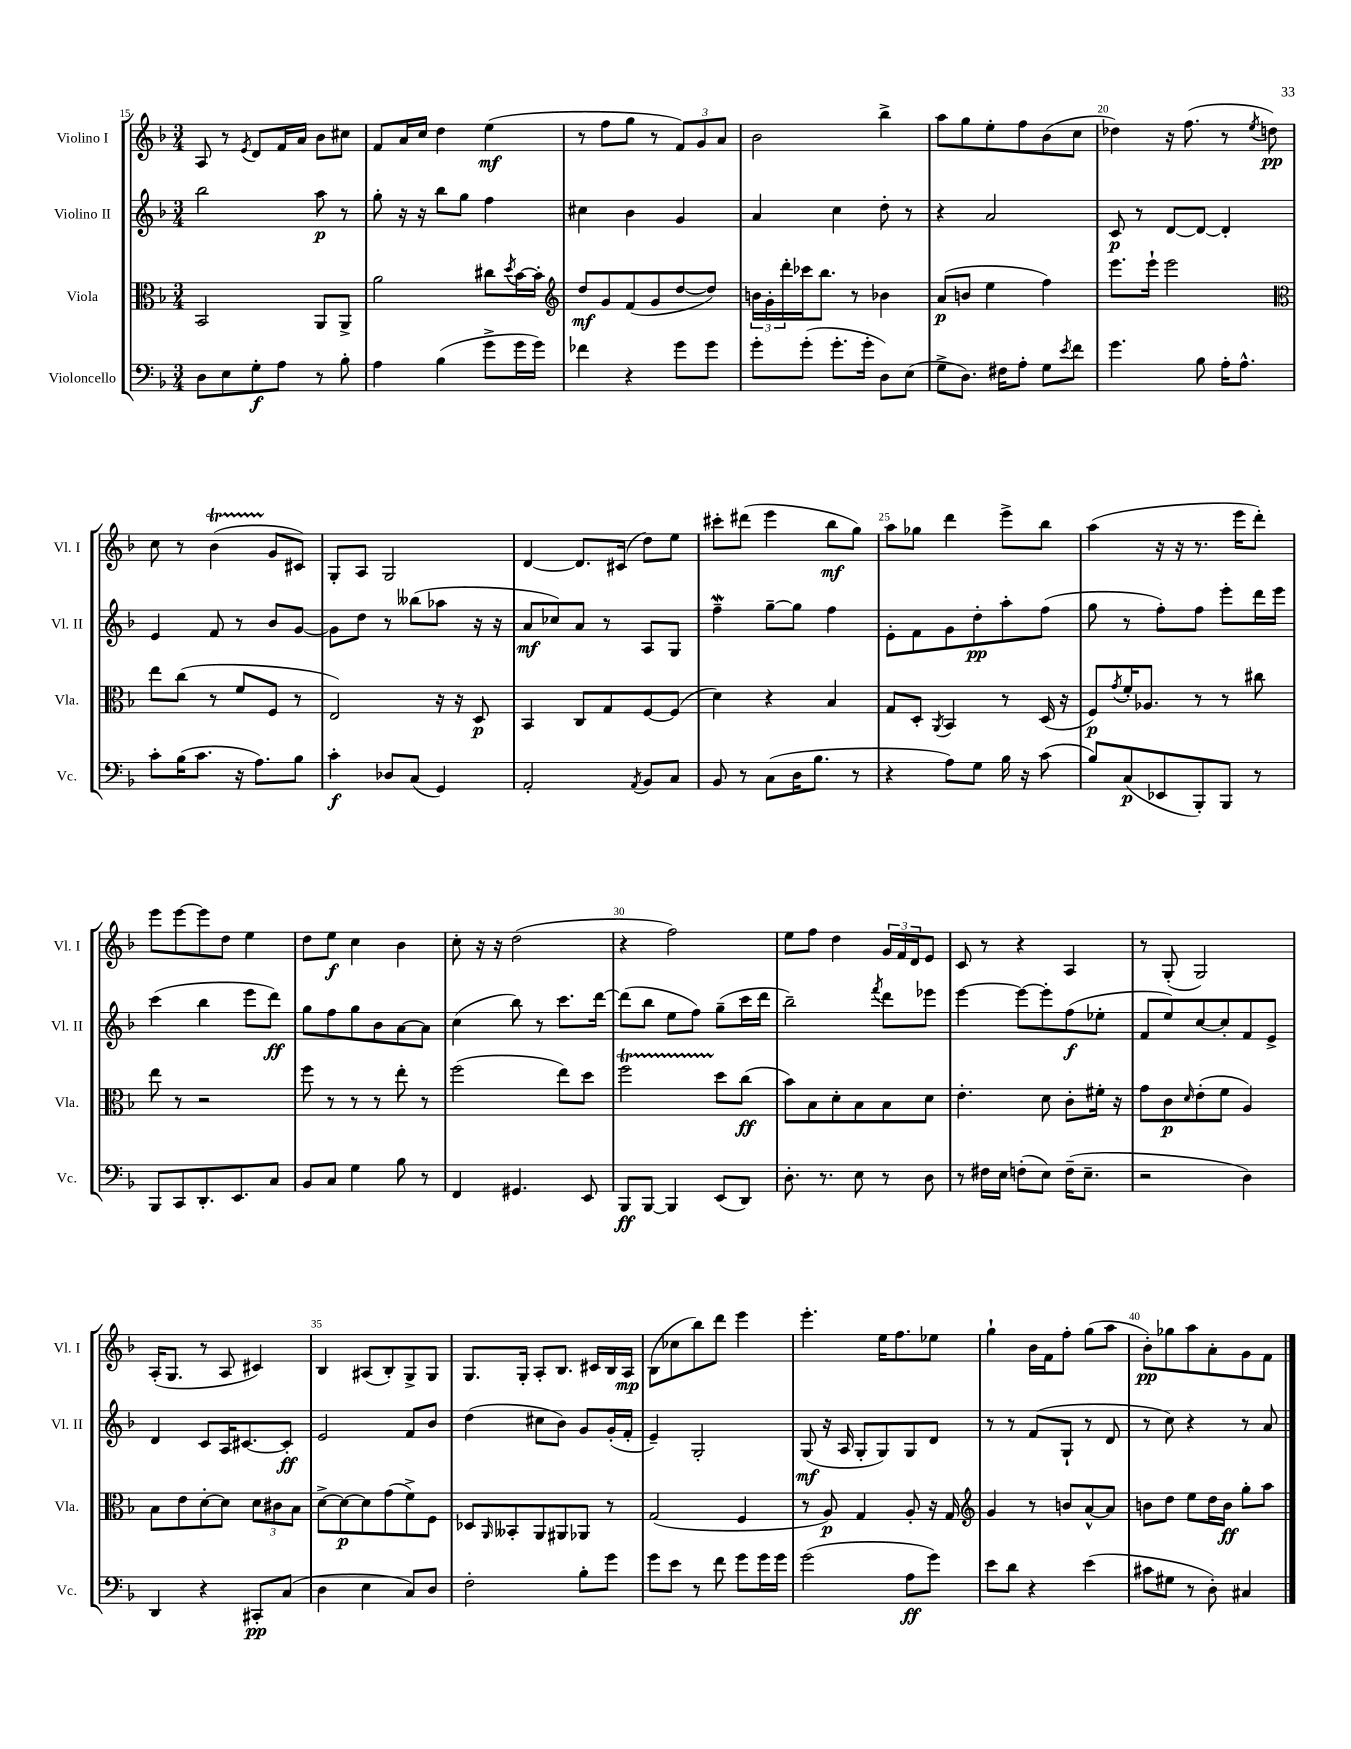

**kern	**kern	**kern	**kern
*staff4	*staff3	*staff2	*staff1
*clefF4	*clefC3	*clefG2	*clefG2
*k[b-]	*k[b-]	*k[b-]	*k[b-]
*M3/4	*M3/4	*M3/4	*M3/4
8D\L	2BB-/	2bb-\	8A/
8E\	.	.	8r
.	.	.	8qe/
8G'\	.	.	8d/L
8A\J	.	.	16f/L
.	.	.	16a/JJ
8r	8AA/L	8aa\	8b-\L
8B-'\	8AA^/J	8r	8cc#\J
=	=	=	=
4A\	2a\	8gg'\	8f/L
.	.	16r	16a/L
.	.	16r	16cc/JJ
(4B-\	.	8bb-\L	4dd\
.	.	8gg\J	.
8g^\L	8cc#\L	4ff\	(4ee\
.	8qdd/	.	.
16g\L	[16b-\L	.	.
16g\JJ)	16b-'\]JJ	.	.
=	=	=	=
*	*clefG2	*	*
4f-\	8dd/L	4cc#\	8r
.	8g/	.	8ff\L
4r	(8f/	4b-\	8gg\J
.	8g/	.	8r
8g\L	[8dd/	4g/	12f/L)
.	.	.	12g/
8g\J	8dd/]J)	.	.
.	.	.	12a/J
=	=	=	=
8g'\L	24b\LL	4a/	2b-\
.	24g'\	.	.
.	24ddd'\	.	.
(8g'\J	16ccc-\J	.	.
.	8.bb-\J	.	.
8.g'\L	.	4cc\	.
.	8r	.	.
16g'\Jk	.	.	.
8D\L)	4b-\	8dd'\	4bb-^\
(8E\J	.	8r	.
=	=	=	=
8G^\L	(8a/L	4r	8aa\L
8.D\J)	8b/J	.	8gg\
.	4ee\	2a/	8ee'\
16F#\LK	.	.	.
8A'\J	.	.	8ff\
8G\L	4ff\)	.	(8b-\
8qe/	.	.	.
8f\J	.	.	8cc\J
=	=	=	=
4.g\	8.eee\L	8c/	4dd-\)
.	.	8r	.
.	16eee`\Jk	.	.
.	2eee\	[8d/L	16r
.	.	.	(8.ff\
8B-\	.	8d/_J	.
16A'\LK	.	4d'/]	8r
8.A^^\J	.	.	.
.	.	.	8qee/
.	.	.	8dd\)
=	=	=	=
*	*clefC3	*	*
8c'\L	8ee\L	4e/	8cc\
(16B-\K	(8cc\J	.	8r
8.c\J	.	.	.
.	8r	8f/	(4b-\
16r	8f/L	8r	.
8.A\L)	.	.	.
.	8F/J	8b-/L	8g/L
8B-\J	8r	[8g/J	8c#/J)
=	=	=	=
4c'\	2E/)	8g\]L	8G'/L
.	.	8dd\J	8A/J
8D-/L	.	8r	2G/
(8C/J	.	(8bb--\L	.
4GG/)	16r	8aa-\J	.
.	16r	.	.
.	8D/	16r	.
.	.	16r	.
=	=	=	=
2AA'/	4BB-/	8a/L	[4d/
.	.	8cc-/)	.
.	8C/L	8a/J	8.d/]L
.	8G/	8r	.
.	.	.	(16c#/Jk
8qAA/	.	.	.
8BB-/L	[8F/	8A/L	8dd\L)
8C/J	(8F/]J	8G/J	8ee\J
=	=	=	=
8BB-/	4d\)	4ff~\	8ccc#'\L
8r	.	.	(8ddd#\J
(8C\L	4r	[8gg~\L	4eee\
16D\K	.	8gg\]J	.
8.B-\J	.	.	.
.	4B-/	4ff\	8bb-\L
8r	.	.	8gg\J)
=	=	=	=
4r	8G/L	8e'\L	8aa\L
.	8D'/J	8f\	8gg-\J
.	8qAA/	.	.
8A\L)	4BB-/	8g\	4ddd\
8G\J	.	8dd'\	.
16B-\	8r	8aa'\	8eee^\L
16r	.	.	.
(8c\	(16D/	(8ff\J	8bb-\J
.	16r	.	.
=	=	=	=
8B-/L)	8F/L)	8gg\	(4aa\
.	8qg/	.	.
(8C/	16f'/K	8r	.
.	8.A-/J	.	.
8EE-/	.	8ff'\L)	16r
.	.	.	16r
8BBB-'/)	8r	8ff\J	8.r
8BBB-/J	8r	8eee'\L	.
.	.	.	16eee\LK
8r	8cc#\	16ddd\L	8ddd'\J)
.	.	16eee\JJ	.
=	=	=	=
8BBB-/L	8ee\	(4ccc\	8eee\L
8CC/	8r	.	[8eee\
8.DD'/	2r	4bb-\	8eee\]
.	.	.	8dd\J
8.EE/	.	.	.
.	.	8eee\L	4ee\
8C/J	.	8ddd\J)	.
=	=	=	=
8BB-/L	8ff\	8gg\L	8dd\L
8C/J	8r	8ff\	8ee\J
4G\	8r	8gg\	4cc\
.	8r	8b-\	.
8B-\	8ee'\	[8a\	4b-\
8r	8r	8a\]J	.
=	=	=	=
4FF/	(2ff\	(4cc\	8cc'\
.	.	.	16r
.	.	.	16r
4.GG#/	.	8bb-\)	(2dd\
.	.	8r	.
.	8ee\L)	8.ccc\L	.
8EE/	8dd\J	.	.
.	.	[16ddd\Jk	.
=	=	=	=
8BBB-/L	2ff\	(8ddd\]L	4r
[8BBB-/J	.	8bb-\J	.
4BBB-/]	.	8ee\L	2ff\)
.	.	8ff\J)	.
(8EE/L	8dd\L	(8gg~\L	.
8DD/J)	(8cc\J	16ccc\L	.
.	.	16ddd\JJ	.
=	=	=	=
8.D'\	8b-\L)	2bb-~\)	8ee\L
.	8B-\	.	8ff\J
8.r	.	.	.
.	8d'\	.	4dd\
8E\	8B-\	.	.
.	.	8qfff/	.
8r	8B-\	8ddd\L	24g/LL
.	.	.	24f/
.	.	.	24d/J
8D\	8d\J	8eee-\J	8e/J
=	=	=	=
8r	4.e'\	[4eee\	8c/
16F#\LL	.	.	8r
16E\JJ	.	.	.
(8F'\L	.	8eee\_L	4r
8E\J)	8d\	8eee'\]	.
(16F~\LK	8c'\L	(8ff\	4A/
8.E~\J	.	.	.
.	16f#'\Jk	8ee-'\J	.
.	16r	.	.
=	=	=	=
2r	8g\L	8f/L	8r
.	8c\	8ee/)	(8G'/
.	16qqd/	.	.
.	(8e'\	[8cc/	2G/)
.	8f\J	8cc'/]	.
4D\)	4A/)	8f/	.
.	.	8e^/J	.
=	=	=	=
4DD/	8B-\L	4d/	(16A'/LK
.	.	.	8.G/J
.	8e\	.	.
4r	[8d'\	8c/L	8r
.	8d\]J	16A/K	8A/
.	.	[8.c#/	.
8CC#'/L	12d\L	.	4c#/)
.	12c#\	.	.
(8C/J	.	8c#'/]J	.
.	12B-\J	.	.
=	=	=	=
4D\	[8d^\L	2e/	4B-/
.	8d\_	.	.
4E\	8d\]	.	(8A#/L
.	(8g\	.	8B-'/)
8C/L)	8f^\)	8f/L	8G^/
8D/J	8F\J	8b-/J	8G/J
=	=	=	=
2F'\	8D-/L	(4dd\	8.G/L
.	16qqAA/	.	.
.	8BB--'/	.	.
.	.	.	16G'/Jk
.	8AA/	8cc#\L	8A'/L
.	8AA#/	8b-\J)	8.B-/J
8B-'\L	8AA-/J	8g/L	.
.	.	.	16c#/LL
8g\J	8r	(16g'/L	16B-/
.	.	16f'/JJ	16A/JJ
=	=	=	=
8g\L	(2G/	4e~/)	(8B-\L
8e\J	.	.	8cc-\
8r	.	2G'/	8bb-\)
8f\	.	.	8ddd\J
8g\L	4F/	.	4eee\
16g\L	.	.	.
16g\JJ	.	.	.
=	=	=	=
(2g\	8r	(8G/	4.eee'\
.	8A/)	16r	.
.	.	16A/	.
.	4G/	8G'/L	.
.	.	8G/)	16ee\LK
.	.	.	8.ff\
8A\L	8A'/	8G/	.
8g\J)	16r	8d/J	8ee-\J
.	16G/	.	.
=	=	=	=
*	*clefG2	*	*
8e\L	4g/	8r	4gg`\
8d\J	.	8r	.
4r	8r	(8f/L	16b-\LL
.	.	.	16f\J
.	8b/L	8G`/J	8ff'\J
(4e\	[8a^^/	8r	(8gg\L
.	8a/]J	8d/	8aa\J
=	=	=	=
8c#\L	8b\L	8r	8b-'\L)
8G#\J	8dd\J	8cc\)	8gg-\
8r	8ee\L	4r	8aa\
8D'\)	16dd\L	.	8a'\
.	16b\JJ	.	.
4C#/	8gg'\L	8r	8g\
.	8aa\J	8a/	8f\J
==	==	==	==
*-	*-	*-	*-
